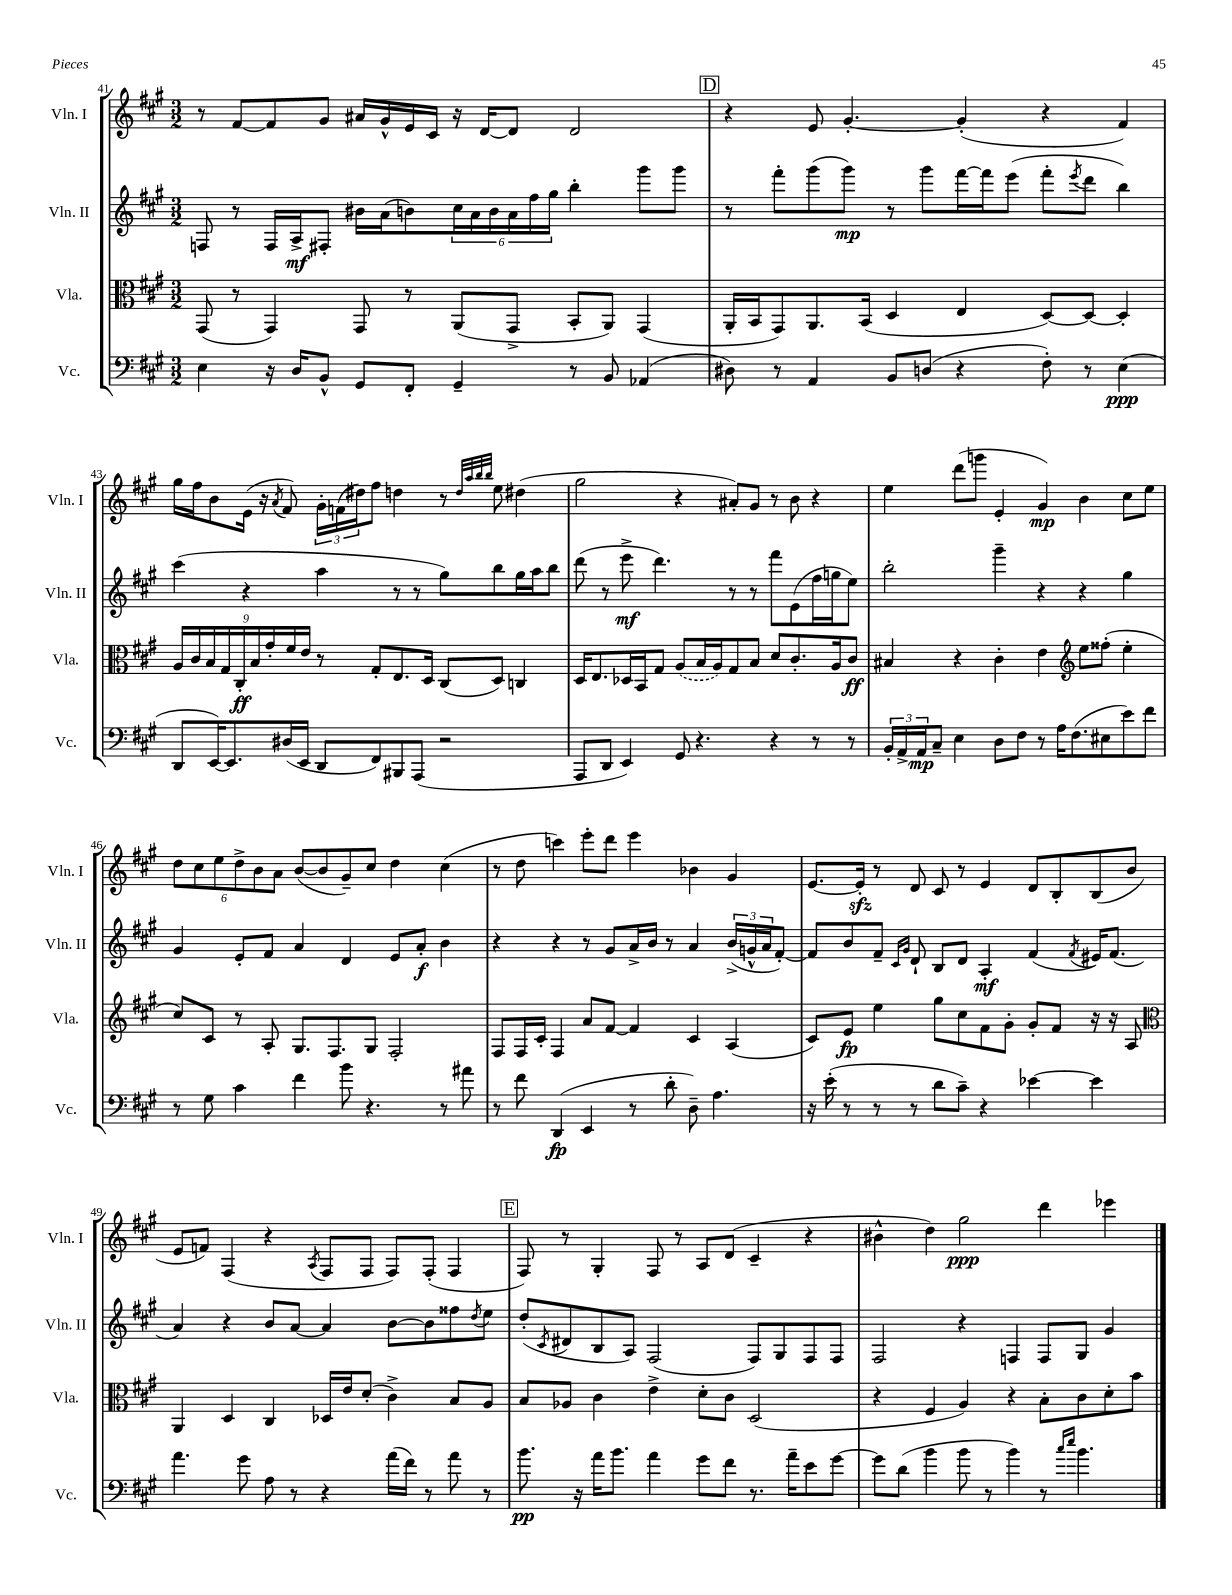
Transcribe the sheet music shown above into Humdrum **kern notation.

**kern	**dynam	**kern	**dynam	**kern	**dynam	**kern	**dynam
*part4	*part4	*part3	*part3	*part2	*part2	*part1	*part1
*staff4	*staff4	*staff3	*staff3	*staff2	*staff2	*staff1	*staff1
*I"Vc.	*	*I"Vla.	*	*I"Vln. II	*	*I"Vln. I	*
*I'Vc.	*	*I'Vla.	*	*I'Vln. II	*	*I'Vln. I	*
*clefF4	*	*clefC3	*	*clefG2	*	*clefG2	*
*k[f#c#g#]	*	*k[f#c#g#]	*	*k[f#c#g#]	*	*k[f#c#g#]	*
*M3/2	*	*M3/2	*	*M3/2	*	*M3/2	*
=41	=41	=41	=41	=41	=41	=41	=41
4E\	.	(8GG#/	.	8Fn/	.	8r	.
.	.	8r	.	8r	.	[8f#/L	.
16r	.	4GG#/)	.	16F/LL	.	8f#/]	.
16D/KL	.	.	.	16A^/J	mf	.	.
8BB^^/J	.	.	.	8F#X'/J	.	8g#/J	.
8GG#/L	.	8GG#/	.	16b#X\LL	.	16a#X/LL	.
.	.	.	.	(16a\J	.	16g#^^/	.
8FF#'/J	.	8r	.	8bn\)	.	16e/	.
.	.	.	.	.	.	16c#/JJ	.
4GG#~/	.	(8AA/L	.	24cc#\L	.	16r	.
.	.	.	.	24a\	.	.	.
.	.	.	.	.	.	[16d/KL	.
.	.	.	.	24b\	.	.	.
.	.	8GG#^/J	.	24a\	.	8d/J]	.
.	.	.	.	24ff#\	.	.	.
.	.	.	.	24gg#\JJ	.	.	.
8r	.	8BB'/L	.	4bb'\	.	2d/	.
8BB/	.	8AA/J)	.	.	.	.	.
(4AA-X/	.	(4GG#/	.	8ggg#\L	.	.	.
.	.	.	.	8ggg#\J	.	.	.
!!LO:REH:place=s1:t=D
=42	=42	=42	=42	=42	=42	=42	=42
8D#X\)	.	16AA'/LL	.	8r	.	4r	.
.	.	16BB/J	.	.	.	.	.
8r	.	8GG#/)	.	8fff#'\L	.	.	.
4AA/	.	8.AA/	.	(8ggg#\	.	8e/	.
.	.	.	.	8ggg#\J)	mp	[4.g#'/	.
.	.	(16BB/Jk	.	.	.	.	.
8BB/L	.	4D/	.	8r	.	.	.
(8Dn/J	.	.	.	8ggg#\L	.	.	.
4r	.	4E/	.	[16fff#\L	.	(4g#'/]	.
.	.	.	.	16fff#\J]	.	.	.
.	.	.	.	(8eee\J	.	.	.
8F#'\)	.	[8D/L)	.	8fff#'\L	.	4r	.
.	.	.	.	8qeee/	.	.	.
8r	.	8D/J_	.	8ddd\J	.	.	.
(4E\	ppp	4D'/]	.	4bb\)	.	4f#/)	.
!!LO:LB:g=z
=43	=43	=43	=43	=43	=43	=43	=43
8DD/L	.	18A/LL	.	(4ccc#\	.	16gg#\LL	.
.	.	18c#/	.	.	.	.	.
.	.	.	.	.	.	16ff#\J	.
.	.	18B/	.	.	.	.	.
[16EE/K)	.	.	.	.	.	8b\	.
.	.	18G#/	.	.	.	.	.
8.EE/]	.	.	.	.	.	.	.
.	.	18C#'/	ff	.	.	.	.
.	.	.	.	4r	.	(16e\Jk	.
.	.	18B/	.	.	.	.	.
.	.	.	.	.	.	16r	.
.	.	18g#'/	.	.	.	.	.
.	.	.	.	.	.	8qa/	.
(16D#X/L	.	.	.	.	.	8f#/)	.
.	.	18f#/	.	.	.	.	.
16EE/JJ	.	.	.	.	.	.	.
.	.	18e/JJ	.	.	.	.	.
8DD/L	.	8r	.	4aa\	.	24g#'\LL	.
.	.	.	.	.	.	(24fn\	.
.	.	.	.	.	.	24dd#X\J)	.
8FF#/)	.	8G#'/L	.	.	.	8ff#\J	.
8BBB#X/	.	8.E/	.	8r	.	4ddn\	.
(8AAA/J	.	.	.	8r	.	.	.
.	.	16D/Jk	.	.	.	.	.
2r	.	(8C#/L	.	8gg#\L)	.	8r	.
.	.	.	.	.	.	32qqdd/LLL	.
.	.	.	.	.	.	32qqaa/	.
.	.	.	.	.	.	32qqbb/	.
.	.	.	.	.	.	32qqbb/JJJ	.
.	.	8D/J)	.	8bb\	.	8ee\	.
.	.	4Cn/	.	16gg#\L	.	(4dd#X\	.
.	.	.	.	16aa\J	.	.	.
.	.	.	.	8bb\J	.	.	.
=44	=44	=44	=44	=44	=44	=44	=44
8AAA/L	.	16D/KL	.	(8ddd\	.	2gg#\	.
.	.	8.E/	.	.	.	.	.
8DD/J	.	.	.	8r	.	.	.
4EE/)	.	16D-X/L	.	8eee^\	mf	.	.
.	.	16BB/J	.	.	.	.	.
.	.	8G#/J	.	4.ddd\)	.	.	.
8GG#/	.	(8A/L	.	.	.	4r	.
4.r	.	16B/L	.	.	.	.	.
.	.	16A/J)	.	.	.	.	.
.	.	8G#/	.	8r	.	8a#X'/L)	.
.	.	8B/J	.	8r	.	8g#/J	.
4r	.	8d/L	.	8fff#\L	.	8r	.
.	.	8.c#'/	.	(8e\	.	8b\	.
8r	.	.	.	16ff#\L	.	4r	.
.	.	16A/k	.	16ggn\J	.	.	.
8r	.	8c#/J	ff	8ee\J)	.	.	.
=45	=45	=45	=45	=45	=45	=45	=45
24BB'/LL	.	4B#X/	.	2bb'\	.	4ee\	.
24AA^/	.	.	.	.	.	.	.
24AA/J	mp	.	.	.	.	.	.
8C#~/J	.	.	.	.	.	.	.
4E\	.	4r	.	.	.	(8ddd\L	.
.	.	.	.	.	.	8gggn\J	.
8D\L	.	4c#'\	.	4ggg#~\	.	4e'/	.
8F#\J	.	.	.	.	.	.	.
8r	.	4e\	.	4r	.	4g#/)	mp
16A\KL	.	.	.	.	.	.	.
(8.F#\	.	.	.	.	.	.	.
*	*	*clefG2	*	*	*	*	*
.	.	8ee\L	.	4r	.	4b\	.
8E#X\	.	(8ff##X'\J	.	.	.	.	.
8e\)	.	4ee'\	.	4gg#\	.	8cc#\L	.
8f#\J	.	.	.	.	.	8ee\J	.
!!LO:LB:g=z
=46	=46	=46	=46	=46	=46	=46	=46
8r	.	8cc#/L)	.	4g#/	.	12dd\L	.
.	.	.	.	.	.	12cc#\	.
8G#\	.	8c#/J	.	.	.	.	.
.	.	.	.	.	.	12ee\	.
4c#\	.	8r	.	8e'/L	.	12dd^\	.
.	.	.	.	.	.	12b\	.
.	.	8A'/	.	8f#/J	.	.	.
.	.	.	.	.	.	12a\J	.
4f#\	.	8.G#/L	.	4a/	.	([8b/L	.
.	.	.	.	.	.	8b/]	.
.	.	8.F#/	.	.	.	.	.
8b\	.	.	.	4d/	.	8g#~/)	.
4.r	.	8G#/J	.	.	.	8cc#/J	.
.	.	2F#'/	.	8e/L	.	4dd\	.
.	.	.	.	8a'/J	f	.	.
8r	.	.	.	4b\	.	(4cc#\	.
8a#X\	.	.	.	.	.	.	.
=47	=47	=47	=47	=47	=47	=47	=47
8r	.	8F#/L	.	4r	.	8r	.
8f#\	.	16F#/L	.	.	.	8dd\	.
.	.	16c#'/JJ	.	.	.	.	.
(4DD/	fp	4F#/	.	4r	.	4cccn\)	.
4EE/	.	8a/L	.	8r	.	8eee'\L	.
.	.	[8f#/J	.	8g#/L	.	8ddd\J	.
8r	.	4f#/]	.	16a^/L	.	4eee\	.
.	.	.	.	16b/JJ	.	.	.
8d'\	.	.	.	8r	.	.	.
8D~\)	.	4c#/	.	4a/	.	4b-X\	.
4.A\	.	.	.	.	.	.	.
.	.	(4A/	.	(24b^/LL	.	4g#/	.
.	.	.	.	24gn^^/	.	.	.
.	.	.	.	24a/J	.	.	.
.	.	.	.	[8f#'/J)	.	.	.
=48	=48	=48	=48	=48	=48	=48	=48
16r	.	8c#/L)	.	8f#/L]	.	[8.e/L	.
(16e'\	.	.	.	.	.	.	.
8r	.	8e/J	fp	8b/	.	.	.
.	.	.	.	.	.	16ezz'/Jk]	.
8r	.	4ee\	.	8f#~/J	.	8r	.
.	.	.	.	16qqc#/LL	.	.	.
.	.	.	.	16qqg#/JJ	.	.	.
8r	.	.	.	8d`/	.	8d/	.
8d\L	.	8gg#\L	.	8B/L	.	8c#/	.
8c#~\J)	.	8cc#\	.	8d/J	.	8r	.
4r	.	8f#\	.	4A'/	mf	4e/	.
.	.	8g#'\J	.	.	.	.	.
[4e-X\	.	8g#'/L	.	(4f#/	.	8d/L	.
.	.	8f#/J	.	.	.	8B'/	.
.	.	.	.	8qf#/	.	.	.
4e-\]	.	16r	.	16e#X/KL)	.	(8B/	.
.	.	16r	.	(8.f#/J	.	.	.
.	.	8A/	.	.	.	8b/J	.
!!LO:LB:g=z
=49	=49	=49	=49	=49	=49	=49	=49
*	*	*clefC3	*	*	*	*	*
4.a\	.	4AA/	.	4a/)	.	8e/L	.
.	.	.	.	.	.	8fn/J)	.
.	.	4D/	.	4r	.	(4F#/	.
8g#\	.	.	.	.	.	.	.
8A\	.	4C#/	.	8b/L	.	4r	.
8r	.	.	.	[8a/J	.	.	.
.	.	.	.	.	.	8qA/	.
4r	.	16D-X/LL	.	4a/]	.	8F#/L	.
.	.	16e/J	.	.	.	.	.
.	.	(8d'/J	.	.	.	8F#/J	.
(16a\LL	.	4c#^\)	.	[8b\L	.	8F#/L)	.
16f#\JJ)	.	.	.	.	.	.	.
8r	.	.	.	8b\]	.	(8F#'/J	.
8a\	.	8B/L	.	8ff##X\	.	4F#/	.
.	.	.	.	8qdd/	.	.	.
8r	.	8A/J	.	8ee\J	.	.	.
!!LO:REH:place=s1:t=E
=50	=50	=50	=50	=50	=50	=50	=50
8.b\	pp	8B/L	.	(8dd'/L	.	8F#/)	.
.	.	.	.	8qc#/	.	.	.
.	.	8A-X/J	.	8d#X/	.	8r	.
16r	.	.	.	.	.	.	.
16a\KL	.	4c#\	.	8B/	.	4G#'/	.
8.b\J	.	.	.	.	.	.	.
.	.	.	.	8A/J)	.	.	.
4a\	.	4e^\	.	(2F#/	.	8F#/	.
.	.	.	.	.	.	8r	.
8g#\L	.	8d'\L	.	.	.	8A/L	.
8f#\J	.	8c#\J	.	.	.	(8d/J	.
8.r	.	(2D/	.	8F#/L)	.	4c#~/	.
.	.	.	.	8G#/	.	.	.
16a~\KL	.	.	.	.	.	.	.
8e\	.	.	.	8F#/	.	4r	.
[8g#\J	.	.	.	8F#/J	.	.	.
=51	=51	=51	=51	=51	=51	=51	=51
8g#\L]	.	4r	.	2F#/	.	4b#X^^\	.
(8d\J	.	.	.	.	.	.	.
4b\	.	4F#/	.	.	.	4dd\)	.
8b\	.	4A/)	.	4r	.	2gg#\	ppp
8r	.	.	.	.	.	.	.
4b\)	.	4r	.	4Fn/	.	.	.
8r	.	8B'\L	.	8F/L	.	4ddd\	.
16qqcc#/LL	.	.	.	.	.	.	.
16qqee/JJ	.	.	.	.	.	.	.
4.b\	.	8c#\	.	8G#/J	.	.	.
.	.	8d'\	.	4g#/	.	4eee-X\	.
.	.	8b\J	.	.	.	.	.
==	==	==	==	==	==	==	==
*-	*-	*-	*-	*-	*-	*-	*-
